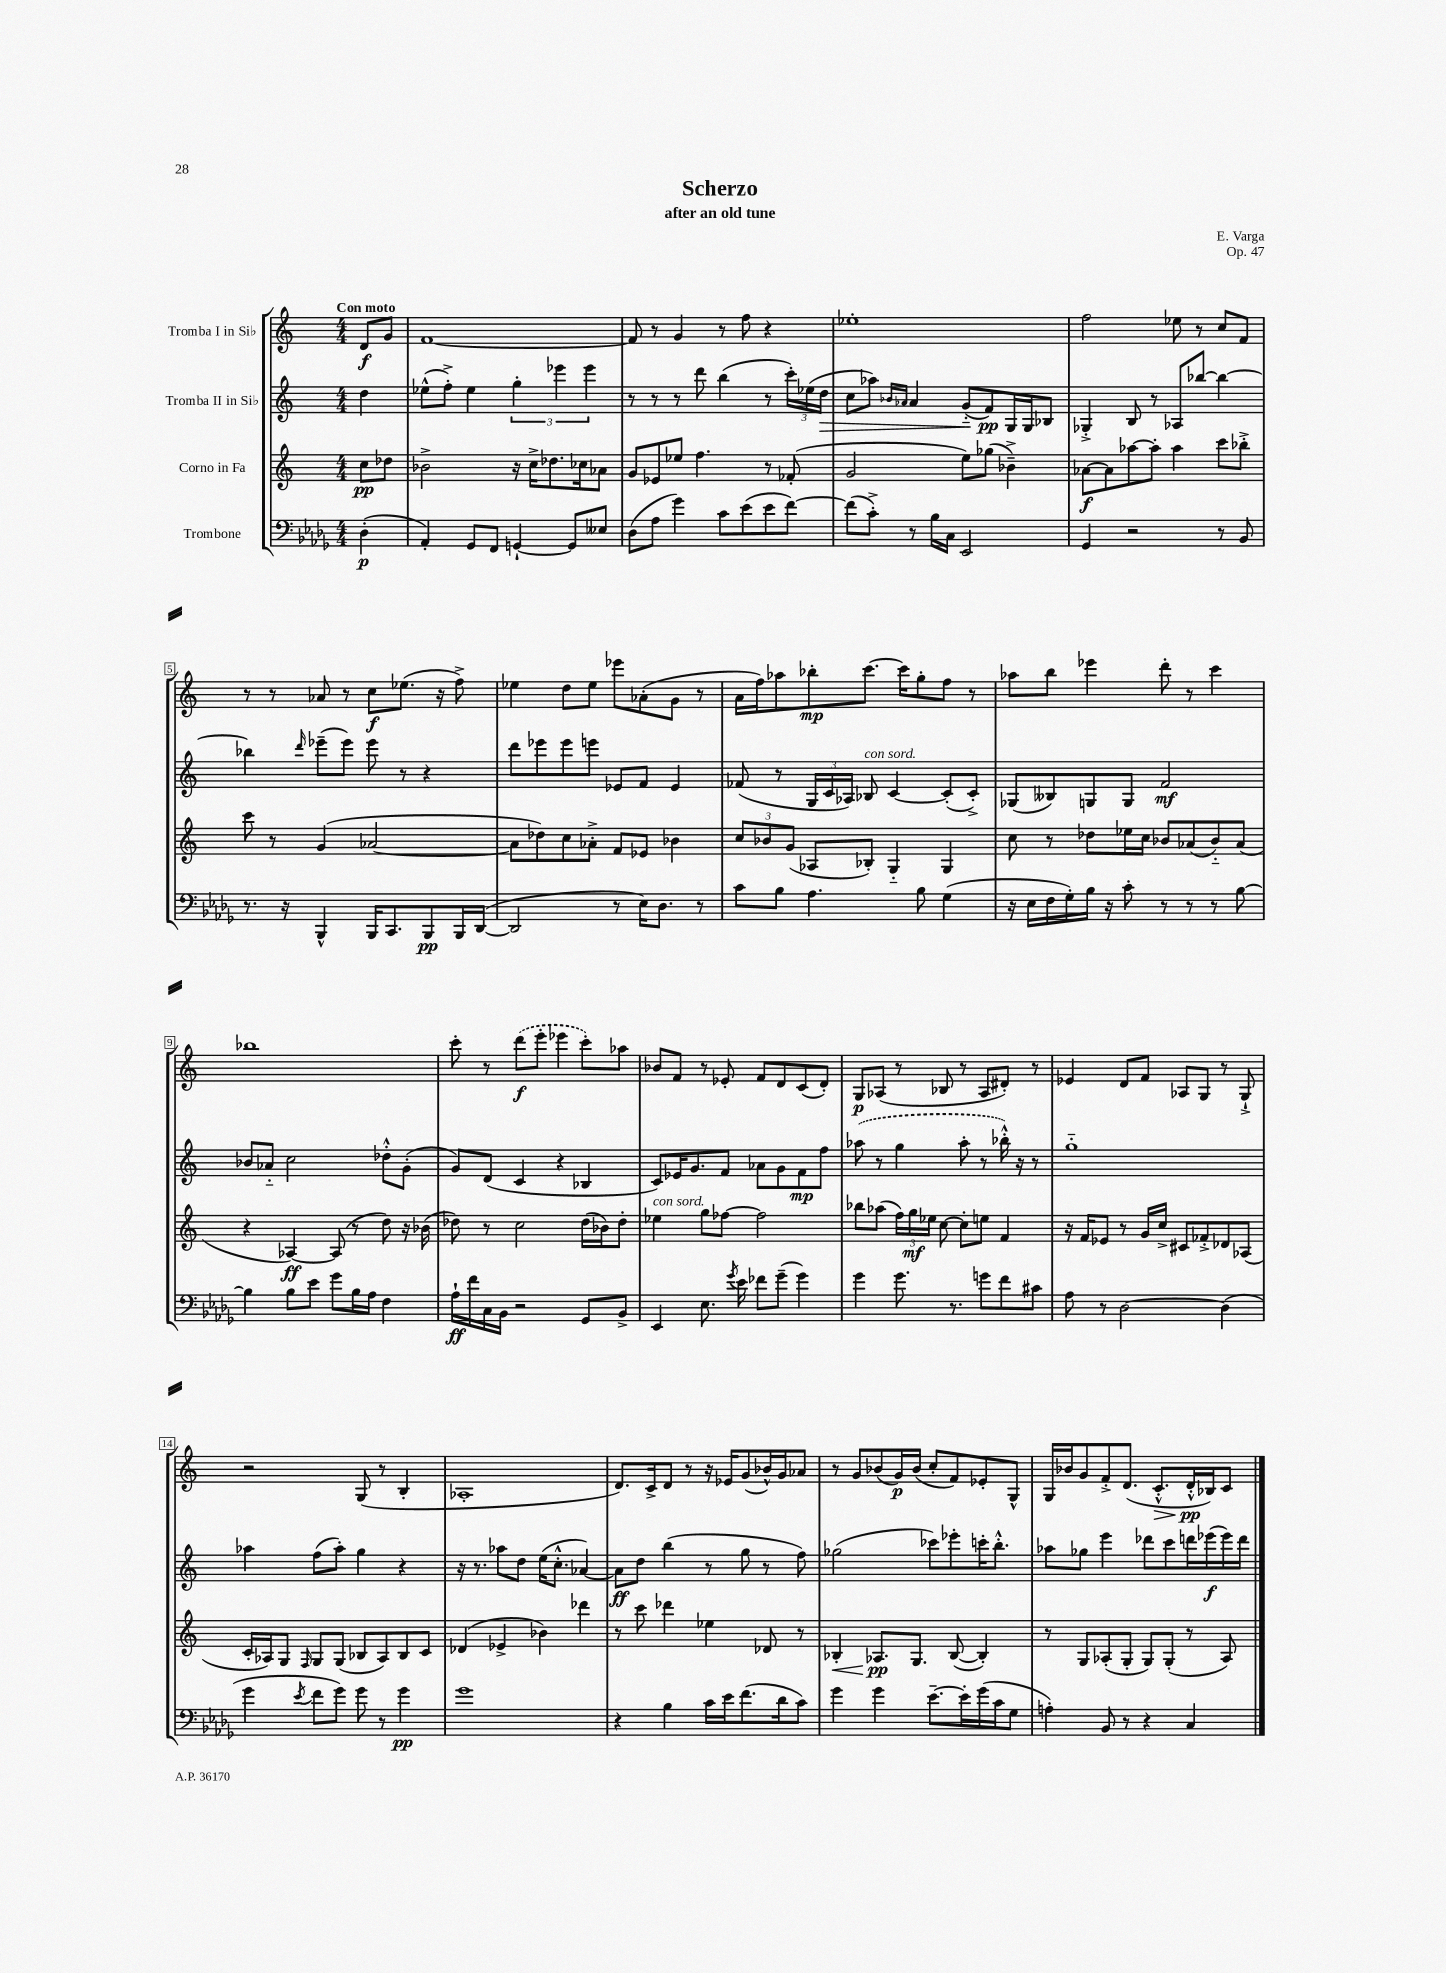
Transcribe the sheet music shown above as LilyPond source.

\header { title = "Scherzo" composer = "E. Varga" subtitle = "after an old tune" opus = "Op. 47" }
<<
\new StaffGroup <<
\new Staff = "s0" \with { instrumentName = "Tromba I in Sib" } {
    \clef treble \key c \major \numericTimeSignature \time 4/4 \partial 4 \tempo "Con moto"
    \autoBeamOff d'8[\f g'8] |
    f'1~ |
    f'8 r8 g'4 r8 f''8 r4 |
    ees''1-. |
    f''2 ees''8 r8 c''8[ f'8] |
    r8 r8 aes'8 r8 c''8[\f ees''8.]( r16 f''8->) |
    ees''4 d''8[ ees''8] ees'''8[ aes'8-.( g'8] r8 |
    a'16[ f''16) aes''8 bes''8-.\mp c'''8.]~ c'''16[ g''8-. f''8] r8 |
    aes''8[ b''8] ees'''4 d'''8-. r8 c'''4 |
    bes''1 |
    c'''8-. r8 \once \slurDashed d'''8[\f( e'''8]-. ees'''4 c'''8[-.) aes''8] |
    bes'8[ f'8] r8 ees'8-. f'8[ d'8 c'8( d'8]-.) |
    g8[\p aes8]( r8 bes8 r8 aes8[ dis'8]-.) r8 |
    ees'4 d'8[ f'8] aes8[ g8] r8 g8-!-> |
    r2 g8( r8 b4-. |
    aes1-. |
    d'8.[) c'16-> d'8] r8 r16 ees'16[ g'8( bes'16-^) g'16 aes'8] |
    r8 g'8[ bes'8( g'16\p) bes'16]( c''8[-. f'8) ees'8-. g8]-^ |
    g16[ bes'16 g'8 f'8-.-> d'8.]( c'8.[-.-^\> d'16-.-^\pp\! bes16) c'8] \bar "|." |
}
\new Staff = "s1" \with { instrumentName = "Tromba II in Sib" } {
    \clef treble \key c \major \numericTimeSignature \time 4/4 \partial 4
    \autoBeamOff d''4 |
    ees''8[-^( f''8]-.->) ees''4 \tuplet 3/2 { g''4-. ees'''4 ees'''4 } |
    r8 r8 r8 d'''8 b''4( r8 \tuplet 3/2 { c'''16[-.) ees''16( d''16]\> } |
    c''8[ aes''8]) \grace { bes'16[ aes'16] } aes'4 g'8[-_\!( f'8\pp) g16 g16 bes8] |
    ges4-.-> b8 r8 aes8[ bes''8]~ bes''4~ |
    bes''4 \grace { d'''16 } ees'''8[--( ees'''8]) ees'''8 r8 r4 |
    d'''8[ ees'''8 ees'''8 e'''8] ees'8[ f'8] ees'4 |
    fes'8( r8 \tuplet 3/2 { g16[ c'16 aes16]) } bes8^\markup { \italic "con sord." } c'4~ c'8[-.( c'8]-.->) |
    ges8[( beses8) g8 g8] f'2\mf |
    bes'8[ aes'8]-_ c''2 des''8[-.-^ g'8]-.( |
    g'8[) d'8]( c'4 r4 bes4 |
    c'8[) ees'16 g'8. f'8] aes'8[ g'8 f'8\mp f''8] |
    \once \slurDashed aes''8( r8 g''4 aes''8-. r8 bes''16-.-^) r16 r8 |
    g''1-_ |
    aes''4 f''8[( aes''8]-.) g''4 r4 |
    r16 r8. aes''8[ d''8] e''16[( c''8.]-.-^ aes'4~) |
    aes'8[\ff d''8] b''4( r8 g''8 r8 f''8) |
    ges''2( ces'''8[) ees'''8-. c'''16-. b''8.]-.-^ |
    aes''8[ ges''8] e'''4 des'''8[ c'''8 d'''16 ees'''16\f( ees'''16) d'''16] \bar "|." |
}
\new Staff = "s2" \with { instrumentName = "Corno in Fa" } {
    \clef treble \key c \major \numericTimeSignature \time 4/4 \partial 4
    \autoBeamOff c''8[\pp des''8] |
    bes'2-> r16 c''16[-> des''8. ces''16 aes'8] |
    g'8[ ees'8 ees''8] f''4. r8 fes'8-.( |
    g'2 e''8[) ges''8]( bes'4--->) |
    aes'8[~\f aes'8 aes''8~ aes''8]-. aes''4 c'''8[ bes''8]-.-> |
    c'''8 r8 g'4( aes'2~ |
    aes'8[ des''8) c''8 aes'8]-.-> f'8[ ees'8] bes'4 |
    \tuplet 3/2 { c''8[ bes'8 g'8]( } aes8[ bes8]-.) g4-_ g4 |
    c''8 r8 des''8[ ees''16 c''16] bes'8[ aes'8( bes'8-_) aes'8]( |
    r4 aes4~\ff) aes8( r8 d''8) r16 bes'16( |
    des''8) r8 c''2 des''16[( bes'16) des''8]-. |
    ees''4^\markup { \italic "con sord." } g''8[ fes''8]~ fes''2 |
    bes''8[ aes''8]( \tuplet 3/2 { f''16[) g''16\mf ees''16] } c''8~ c''8[-. e''8] f'4 |
    r16 f'16[ ees'8] r8 g'16[ c''16]-> cis'8[ fes'8-.-> des'8 aes8]( |
    c'16[-. aes16) g8] \grace { f16 } g8[ g8]( bes8[ aes8) bes8 c'8] |
    des'4( ees'4-> bes'4) des'''4 |
    r8 c'''8 des'''4 ees''4 des'8 r8 |
    bes4-.\< aes8.[\pp\! g8.] bes8~( bes4-.) |
    r8 g8[ aes8-.( g8]-. g8[) g8]-.( r8 aes8) \bar "|." |
}
\new Staff = "s3" \with { instrumentName = "Trombone" } {
    \clef bass \key des \major \numericTimeSignature \time 4/4 \partial 4
    \autoBeamOff des4-.\p( |
    aes,4-.) ges,8[ f,8] g,4~-! g,8[ eeses8] |
    des8[( aes8] ges'4) c'8[ ees'8( ees'8 f'8]~) |
    f'8[( c'8]-.->) r8 bes16[ c16] ees,2 |
    ges,4 r2 r8 bes,8 |
    r8. r16 bes,,4-^ bes,,16[ c,8. bes,,8\pp bes,,16 des,16]~( |
    des,2 r8 ees16[) des8.] r8 |
    c'8[ bes8] aes4. bes8 ges4( |
    r16 ees16[ f16 ges16-.) bes16] r16 c'8-. r8 r8 r8 bes8~ |
    bes4 bes8[ ees'8] ges'8[ bes16 aes16] f4 |
    aes16[-!\ff f'16 c16 bes,16] r2 ges,8[ bes,8]-> |
    ees,4 ees8. \acciaccatura { ges'8 } ees'16 fes'8[ ges'8]--( ges'4) |
    ges'4 ges'8. r8. g'8[ f'8 cis'8] |
    aes8 r8 des2~ des4( |
    ges'4 \acciaccatura { ees'8 } f'8[ ges'8]) ges'8 r8 ges'4\pp |
    ges'1 |
    r4 bes4 c'16[ ees'16 f'8.( des'16 c'8]) |
    ges'4 ges'4 ees'8.[~-- ees'16-. ges'16( c'16 ges8] |
    a4-.) bes,8 r8 r4 c4 \bar "|." |
}
>>
>>
\layout { \context { \Score \override BarNumber.stencil = #(make-stencil-boxer 0.1 0.3 ly:text-interface::print) } }
